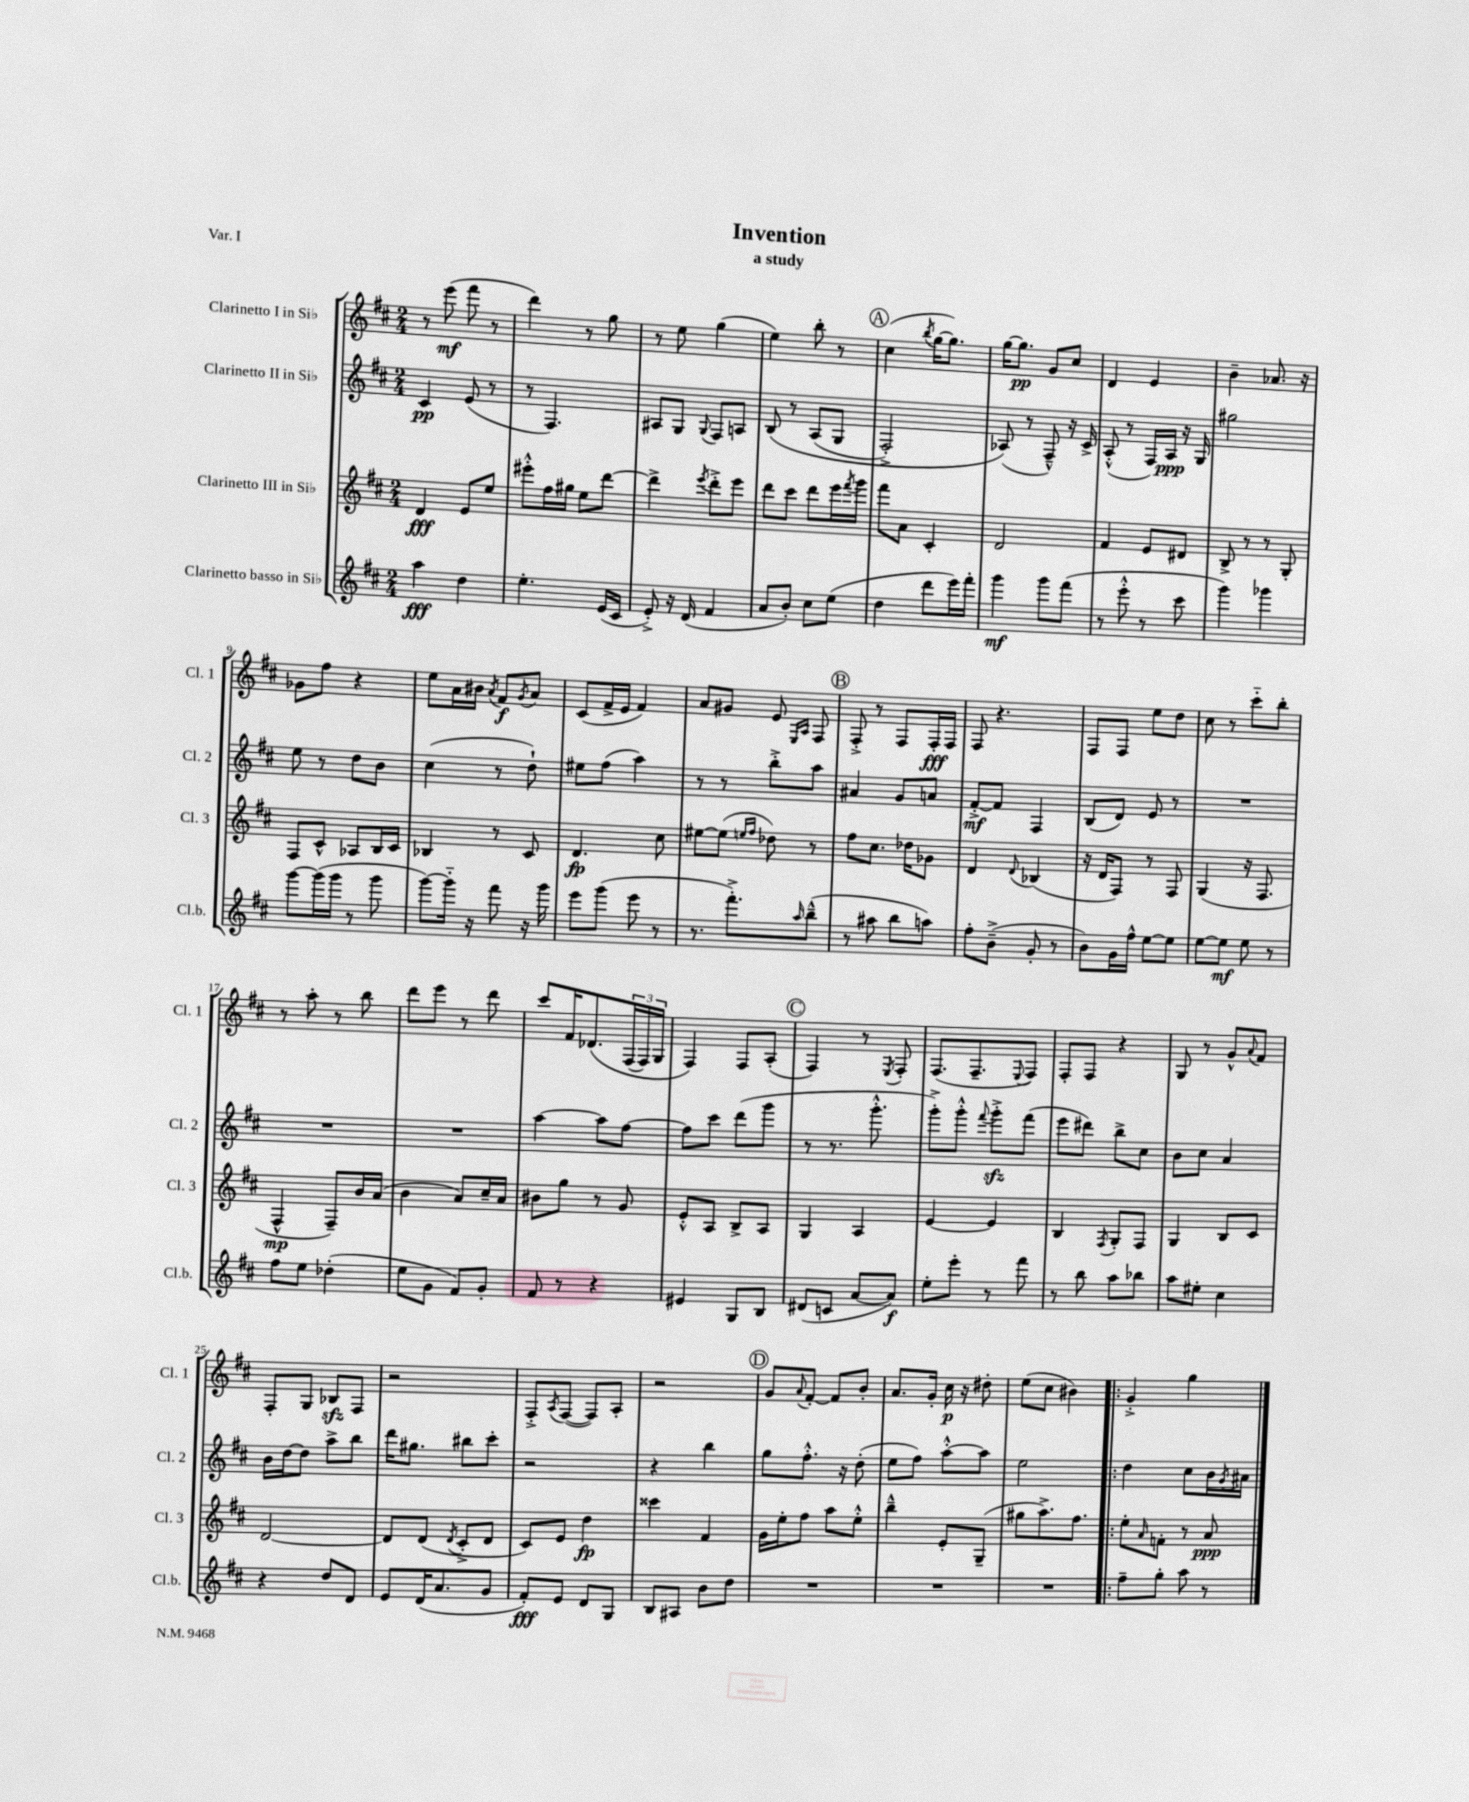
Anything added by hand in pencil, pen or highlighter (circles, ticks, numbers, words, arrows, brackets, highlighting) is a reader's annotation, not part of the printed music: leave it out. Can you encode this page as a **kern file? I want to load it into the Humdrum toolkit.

**kern	**dynam	**kern	**dynam	**kern	**dynam	**kern	**dynam
*part4	*part4	*part3	*part3	*part2	*part2	*part1	*part1
*staff4	*staff4	*staff3	*staff3	*staff2	*staff2	*staff1	*staff1
*I"Clarinetto basso in Si♭	*	*I"Clarinetto III in Si♭	*	*I"Clarinetto II in Si♭	*	*I"Clarinetto I in Si♭	*
*I'Cl.b.	*	*I'Cl. 3	*	*I'Cl. 2	*	*I'Cl. 1	*
*clefG2	*	*clefG2	*	*clefG2	*	*clefG2	*
*k[f#c#]	*	*k[f#c#]	*	*k[f#c#]	*	*k[f#c#]	*
*M2/4	*	*M2/4	*	*M2/4	*	*M2/4	*
=1	=1	=1	=1	=1	=1	=1	=1
4aa\	fff	4d/	fff	4c#/	pp	8r	.
.	.	.	.	.	.	(8eee\	mf
4dd\	.	8e/L	.	(8e/	.	8fff#\	.
.	.	8ee/J	.	8r	.	8r	.
=2	=2	=2	=2	=2	=2	=2	=2
4.ee'\	.	8eee#X'^^\L	.	8r	.	4ddd\)	.
.	.	16ff#\L	.	4.F#/)	.	.	.
.	.	16gg#X\JJ	.	.	.	.	.
.	.	8ee\L	.	.	.	8r	.
(16e/LL	.	[8ddd\J	.	.	.	8gg\	.
16c#/JJ	.	.	.	.	.	.	.
=3	=3	=3	=3	=3	=3	=3	=3
8e'^/)	.	4ddd^\]	.	8A#X/L	.	8r	.
16r	.	.	.	8G/J	.	8ee\	.
(16d/	.	.	.	.	.	.	.
.	.	8qeee/	.	8qqG/	.	.	.
4f#/	.	8ddd'^\L	.	8F#/L	.	(4gg\	.
.	.	8eee\J	.	8An/J	.	.	.
=4	=4	=4	=4	=4	=4	=4	=4
8a/L	.	8ddd\L	.	(8B/	.	4ee\)	.
8b'/J)	.	8ccc#\J	.	8r	.	.	.
8cc#\L	.	8ddd\L	.	(8A/L	.	8bb'\	.
(8ee\J	.	16eee\L	.	8G/J	.	8r	.
.	.	8qfff#/	.	.	.	.	.
.	.	16ggg\JJ	.	.	.	.	.
!!LO:REH:place=s1:t=A
=5	=5	=5	=5	=5	=5	=5	=5
4dd\	.	8fff#\L	.	2F#'^/)	.	(4cc#\	.
.	.	8a\J	.	.	.	.	.
.	.	.	.	.	.	8qbb/	.
8ddd\L	.	4c#'/	.	.	.	[16gg\KL	.
.	.	.	.	.	.	8.gg\J])	.
16eee\L)	.	.	.	.	.	.	.
16fff#'\JJ	.	.	.	.	.	.	.
=6	=6	=6	=6	=6	=6	=6	=6
4ggg\	mf	2d/	.	(8A-X/)	.	[16gg\KL	.
.	.	.	.	.	.	8.gg\J]	pp
.	.	.	.	8r	.	.	.
8ggg\L	.	.	.	8F#~^^/)	.	8g/L	.
(8fff#\J	.	.	.	16r	.	8cc#/J	.
.	.	.	.	16c#^/	.	.	.
=7	=7	=7	=7	=7	=7	=7	=7
8r	.	4f#/	.	(8A'^^/	.	4d/	.
8eee'^^\	.	.	.	8r	.	.	.
8r	.	8e/L	.	16F#/LL)	.	4e/	.
.	.	.	.	16A/JJ	ppp	.	.
8ccc#\	.	8d#X/J	.	16r	.	.	.
.	.	.	.	16G/	.	.	.
=8	=8	=8	=8	=8	=8	=8	=8
4ggg\)	.	8B^/	.	2gg#X\	.	4b~\	.
.	.	8r	.	.	.	.	.
4ggg-X\	.	8r	.	.	.	8.a-X/	.
.	.	8G'/	.	.	.	.	.
.	.	.	.	.	.	16r	.
!!LO:LB:g=z
=9	=9	=9	=9	=9	=9	=9	=9
[8ggg\L	.	8F#/L	.	8ee\	.	8g-X\L	.
(16ggg\L]	.	8c#^^/J	.	8r	.	8ff#\J	.
16ggg\JJ	.	.	.	.	.	.	.
8r	.	8A-X/L	.	8dd\L	.	4r	.
8ggg\	.	16B/L	.	8b\J	.	.	.
.	.	16c#/JJ	.	.	.	.	.
=10	=10	=10	=10	=10	=10	=10	=10
[8ggg\L)	.	4B-X/	.	(4cc#\	.	8ee\L	.
16ggg\Jk]	.	.	.	.	.	16a\L	.
16r	.	.	.	.	.	16b#X\JJ	.
.	.	.	.	.	.	8qa/	.
8fff#\	.	8r	.	8r	.	8f#/L	f
.	.	.	.	.	.	8qg/	.
16r	.	8c#/	.	8dd`\)	.	8a/J	.
16ggg\	.	.	.	.	.	.	.
=11	=11	=11	=11	=11	=11	=11	=11
8eee\L	.	4.d/	fp	8ee#X\L	.	(8c#/L	.
(8ggg\J	.	.	.	(8ff#\J	.	16f#^/L	.
.	.	.	.	.	.	16e/JJ	.
8eee\	.	.	.	4aa\)	.	4f#/)	.
8r	.	8cc#\	.	.	.	.	.
=12	=12	=12	=12	=12	=12	=12	=12
8.r	.	[8ee#X\L	.	8r	.	8a/L	.
.	.	(8ee#\J]	.	8r	.	8g#X/J	.
8.fff#'^\L)	.	.	.	.	.	.	.
.	.	16qqeen/LL	.	.	.	.	.
.	.	16qqff#/JJ	.	.	.	.	.
.	.	8dd-X\)	.	8bb'^\L	.	8e/	.
.	.	.	.	.	.	16qqE/LL	.
16qqaa/	.	.	.	.	.	16qqA/JJ	.
(8bb~^^\J	.	8r	.	8aa\J	.	8F#/	.
!!LO:REH:place=s1:t=B
=13	=13	=13	=13	=13	=13	=13	=13
8r	.	8ff#\L	.	4a#X/	.	8F#'^/	.
8aa#X\	.	8.cc#\J	.	.	.	8r	.
8bb\L	.	.	.	8g/L	.	8F#/L	.
.	.	16dd-X\KL	.	.	.	.	.
8aan\J)	.	8g-X\J	.	8an/J	.	16F#'/L	fff
.	.	.	.	.	.	16F#/JJ	.
=14	=14	=14	=14	=14	=14	=14	=14
8ff#'\L	.	4d/	.	[8f#'^/L	mf	8F#/	.
(8b~^\J	.	.	.	8f#/J]	.	4.r	.
.	.	8qqd/	.	.	.	.	.
8g'/	.	(4B-X/	.	4F#/	.	.	.
8r	.	.	.	.	.	.	.
=15	=15	=15	=15	=15	=15	=15	=15
8b\L)	.	16r	.	(8B/L	.	8F#/L	.
.	.	16d/KL	.	.	.	.	.
16g\L	.	8F#/J)	.	8d/J)	.	8F#/J	.
16ff#^^\JJ	.	.	.	.	.	.	.
[8ee\L	.	8r	.	8e/	.	8ee\L	.
8ee\J]	.	8F#/	.	8r	.	8dd\J	.
=16	=16	=16	=16	=16	=16	=16	=16
[8ee\L	.	(4G/	.	2r	.	8cc#\	.
8ee\J]	mf	.	.	.	.	8r	.
8ee\	.	16r	.	.	.	8ccc#\L	.
.	.	8.F#/	.	.	.	.	.
8r	.	.	.	.	.	8bb'\J	.
!!LO:LB:g=z
=17	=17	=17	=17	=17	=17	=17	=17
8ff#\L	.	4F#^^/	mp	2r	.	8r	.
8ee\J	.	.	.	.	.	8aa'\	.
(4dd-X'\	.	8F#~/L)	.	.	.	8r	.
.	.	16b/L	.	.	.	8bb\	.
.	.	(16a/JJ	.	.	.	.	.
=18	=18	=18	=18	=18	=18	=18	=18
8ee\L	.	4b\	.	2r	.	8ddd\L	.
8g\J	.	.	.	.	.	8eee\J	.
8f#/L)	.	8a/L)	.	.	.	8r	.
8g'/J	.	16cc#~/L	.	.	.	8ddd\	.
.	.	16a/JJ	.	.	.	.	.
=19	=19	=19	=19	=19	=19	=19	=19
8f#/	.	8b#X\L	.	[4aa\	.	8ccc#/L	.
8r	.	8gg\J	.	.	.	16f#/K	.
.	.	.	.	.	.	(8.d-X/	.
4r	.	8r	.	8aa\L]	.	.	.
.	.	8g/	.	[8ff#\J	.	(24F#/L	.
.	.	.	.	.	.	24F#/)	.
.	.	.	.	.	.	24G/JJ	.
=20	=20	=20	=20	=20	=20	=20	=20
4e#X/	.	8e'^^/L	.	8ff#\L]	.	4F#/)	.
.	.	8A/J	.	8ccc#\J	.	.	.
8G/L	.	8B^/L	.	(8ddd\L	.	8F#/L	.
8B/J	.	8A/J	.	8ggg\J	.	(8A'/J	.
!!LO:REH:place=s1:t=C
=21	=21	=21	=21	=21	=21	=21	=21
(8d#X/L	.	4G/	.	8r	.	4F#/)	.
8cn/J	.	.	.	8.r	.	.	.
[8a/L	.	4A/	.	.	.	8r	.
.	.	.	.	8.ggg'^^\	.	.	.
.	.	.	.	.	.	8qE/	.
8a/J])	f	.	.	.	.	8F#'/	.
=22	=22	=22	=22	=22	=22	=22	=22
8ee'\L	.	[4e/	.	8ggg'^\L)	.	(8.F#/L	.
8eee'\J	.	.	.	8ggg'^^\J	.	.	.
.	.	.	.	.	.	8.F#~/	.
.	.	.	.	8qqfff#/	.	.	.
8r	.	4e/]	.	8gggzz'^\L	.	.	.
.	.	.	.	.	.	8qqE/	.
8fff#\	.	.	.	(8fff#\J	.	8F#/J)	.
=23	=23	=23	=23	=23	=23	=23	=23
8r	.	4B/	.	8eee\L	.	8F#'/L	.
8bb\	.	.	.	8ddd#X\J)	.	8F#/J	.
.	.	8qF#/	.	.	.	.	.
8aa\L	.	8G'/L	.	8bb^\L	.	4r	.
8bb-X\J	.	8F#/J	.	8cc#\J	.	.	.
=24	=24	=24	=24	=24	=24	=24	=24
8aa\L	.	4G/	.	8b\L	.	8G/	.
8ee#X'\J	.	.	.	8cc#\J	.	8r	.
4cc#\	.	8B/L	.	4a/	.	8g^^/L	.
.	.	.	.	.	.	8qqa/	.
.	.	8c#/J	.	.	.	8f#/J	.
!!LO:LB:g=z
=25	=25	=25	=25	=25	=25	=25	=25
4r	.	[2d/	.	16b\LL	.	8F#'/L	.
.	.	.	.	[16dd\J	.	.	.
.	.	.	.	8dd\J]	.	8G/J	.
8dd/L	.	.	.	8aa^\L	.	8B-Xzz/L	.
8d/J	.	.	.	8bb\J	.	8F#/J	.
=26	=26	=26	=26	=26	=26	=26	=26
8e/L	.	8d/L]	.	16ddd\KL	.	2r	.
.	.	.	.	8.gg#X\J	.	.	.
(16d/K	.	(8d/J	.	.	.	.	.
8.a/	.	.	.	.	.	.	.
.	.	8qd/	.	.	.	.	.
.	.	8c#'^/L	.	8bb#X\L	.	.	.
8g/J	.	8d/J	.	8ccc#'\J	.	.	.
=27	=27	=27	=27	=27	=27	=27	=27
8f#'/L)	fff	8c#/L)	.	2r	.	8F#'^/L	.
.	.	.	.	.	.	8qA/	.
8e/J	.	8e/J	.	.	.	([8F#/J	.
8d/L	.	4dd\	fp	.	.	8F#/L])	.
8G/J	.	.	.	.	.	8A'/J	.
=28	=28	=28	=28	=28	=28	=28	=28
8B/L	.	4ccc##X\	.	4r	.	2r	.
8A#X/J	.	.	.	.	.	.	.
8b\L	.	4f#/	.	4bb\	.	.	.
8dd\J	.	.	.	.	.	.	.
!!LO:REH:place=s1:t=D
=29	=29	=29	=29	=29	=29	=29	=29
2r	.	16g\LL	.	8gg\L	.	8g/L	.
.	.	16ee'\J	.	.	.	.	.
.	.	.	.	.	.	8qqa/	.
.	.	8ff#\J	.	8.ff#'^^\J	.	[8f#'/J	.
.	.	8aa\L	.	.	.	8f#/L]	.
.	.	.	.	16r	.	.	.
.	.	8ee'^^\J	.	(8dd'\	.	8b'/J	.
=30	=30	=30	=30	=30	=30	=30	=30
2r	.	4bb~^^\	.	8ee\L	.	8.a/L	.
.	.	.	.	8ff#\J)	.	.	.
.	.	.	.	.	.	16g'/Jk	.
.	.	8e'/L	.	[8aa'^^\L	.	16cc#\	p
.	.	.	.	.	.	16r	.
.	.	(8G~/J	.	8aa\J]	.	8dd#X'\	.
=31	=31	=31	=31	=31	=31	=31	=31
2r	.	8gg#X\L	.	2ee\	.	(8ee\L	.
.	.	8.aa^\)	.	.	.	8cc#\J	.
.	.	.	.	.	.	4b#X\)	.
.	.	8.ff#\J	.	.	.	.	.
=32!|:	=32!|:	=32!|:	=32!|:	=32!|:	=32!|:	=32!|:	=32!|:
8ff#~\L	.	8ee'\L	.	4dd\	.	4g'^/	.
.	.	16qqa/	.	.	.	.	.
8gg'\J	.	8fn'\J	.	.	.	.	.
8aa\	.	8r	.	8cc#\L	.	4gg\	.
8r	.	8a/	ppp	16b\L	.	.	.
.	.	.	.	8qg/	.	.	.
.	.	.	.	16a#X\JJ	.	.	.
==	==	==	==	==	==	==	==
*-	*-	*-	*-	*-	*-	*-	*-
